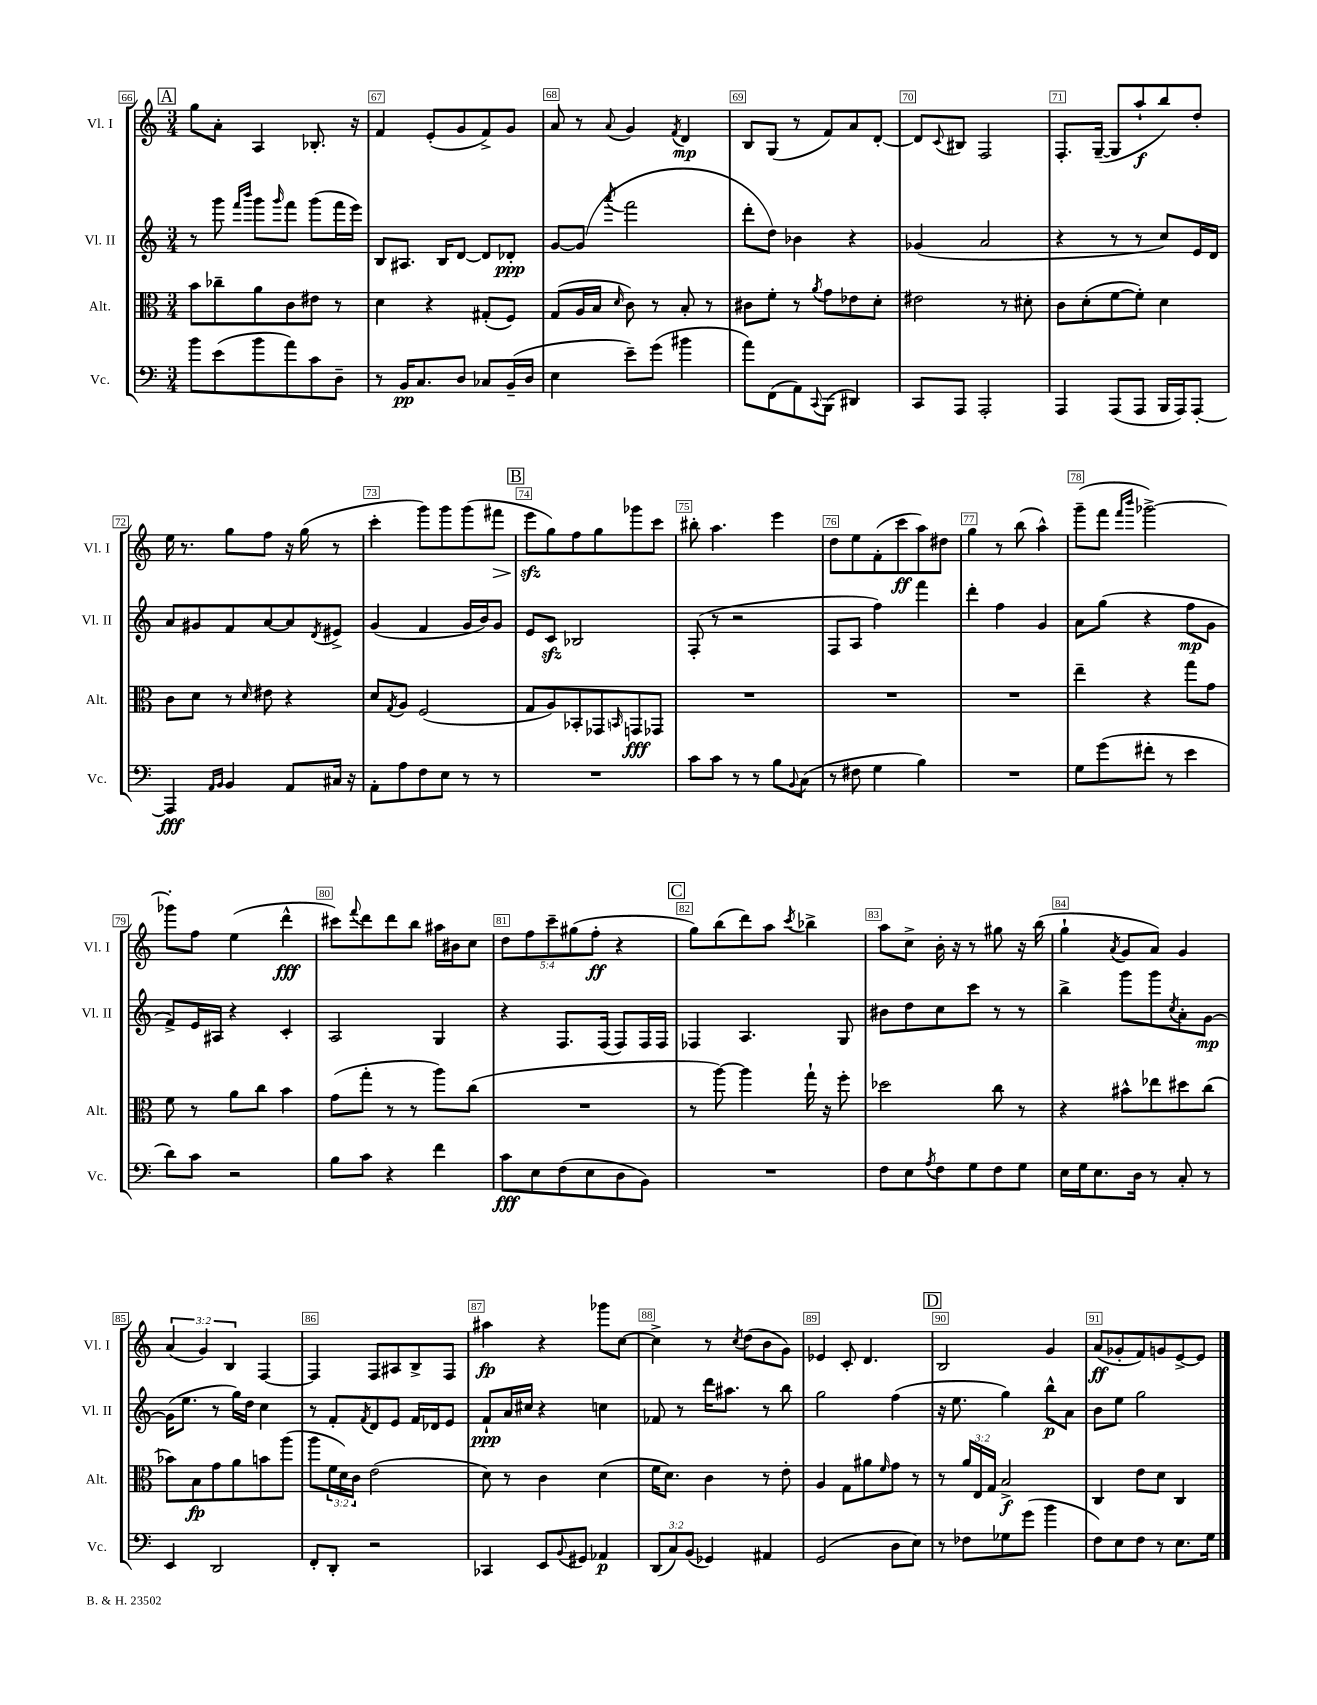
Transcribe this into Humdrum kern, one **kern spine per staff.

**kern	**kern	**kern	**kern
*staff4	*staff3	*staff2	*staff1
*clefF4	*clefC3	*clefG2	*clefG2
*k[]	*k[]	*k[]	*k[]
*M3/4	*M3/4	*M3/4	*M3/4
8b\L	8b\L	8r	8gg\L
(8e\	8cc-~\	8ggg\	8a'\J
.	.	16qqfff/LL	.
.	.	16qqbbb/JJ	.
8b\	8a\	8ggg\L	4A/
.	.	16qqggg/	.
8a\)	8c\	8fff\J	.
8c\	8e#\J	(8ggg\L	8.B-'/
8D~\J	8r	16fff\L	.
.	.	16eee\JJ)	16r
=	=	=	=
8r	4d\	8B/L	4f/
16BB/LK	.	8.A#/J	.
8.C/	.	.	.
.	4r	.	(8e'/L
.	.	16B/LK	.
8D/J	.	[8d/J	8g/
8C-/L	(8G#'/L	8d/]L	8f^/)
(16BB~/L	8F/J)	8d-'/J	8g/J
16D/JJ	.	.	.
=	=	=	=
4E\	(8G/L	[8g/L	8a/
.	16A/L	(8g/]J	8r
.	16B/JJ	.	.
.	16qqd/	8qaaa/	8qqa/
8e~\L)	8c\)	2fff\	4g/
(8g\J	8r	.	.
.	.	.	8qf/
4b#\	8B'/	.	4d/
.	8r	.	.
=	=	=	=
8a\L)	8c#\L	8ddd'\L	8B/L
(8FF\	8f'\J	8dd\J)	(8G/J
8AA\)	8r	4b-\	8r
8qqCC/	8qa/	.	.
(8BBB\J	8g\L	.	8f/L)
4DD#/)	8e-\	4r	8a/
.	8d'\J	.	[8d'/J
=	=	=	=
8CC/L	2e#\	(4g-/	8d/]L
.	.	.	8qqc/
8AAA/J	.	.	8B#/J
2AAA'/	.	2a/	2F/
.	8r	.	.
.	8d#'\	.	.
=	=	=	=
4AAA/	8c\L	4r	8.F'/L
.	(8d'\	.	.
.	.	.	([16G~/Jk
(8AAA/L	[8f\	8r	8G/]L
8AAA/J	8f'\]J)	8r	8aa`/
16BBB/LL	4d\	8cc/L)	8bb/)
16AAA/J)	.	.	.
[8AAA'/J	.	16e/L	8dd'/J
.	.	16d/JJ	.
=	=	=	=
4AAA/]	8c\L	8a/L	16ee\
.	.	.	8.r
.	8d\J	8g#/	.
16qqAA/LL	.	.	.
16qqBB/JJ	.	.	.
4BB/	8r	8f/	8gg\L
.	16qqd/	.	.
.	8e#\	[8a/	8ff\J
8AA/L	4r	8a/]	16r
.	.	.	(16gg\
.	.	8qd/	.
16C#/Jk	.	8e#^/J	8r
16r	.	.	.
=	=	=	=
8AA'\L	8d/L	(4g/	4ccc'\
.	8qG/	.	.
8A\	8A/J	.	.
8F\	(2F/	4f/	8ggg\L)
8E\J	.	.	8ggg\
8r	.	16g/LL	(8ggg\
.	.	16b/J)	.
8r	.	8g/J	8fff#\J
=	=	=	=
2.r	8G/L	8e/L	8eee\L
.	8A/)	8c/J	8gg\)
.	8BB-'/	2B-/	8ff\
.	8GG-/	.	8gg\
.	16qqBB/	.	.
.	8GG/	.	8ggg-\
.	8GG-/J	.	8ccc\J
=	=	=	=
8c\L	2.r	(8F'/	8bb#'\
8c\J	.	8r	4.aa\
8r	.	2r	.
8r	.	.	.
8B\L	.	.	4eee\
8qqBB/	.	.	.
(8C\J	.	.	.
=	=	=	=
8r	2.r	8F/L	8dd\L
8F#\	.	8A/J	8ee\
4G\	.	4ff\)	(8f'\
.	.	.	8ccc\
4B\)	.	4fff\	8aa\)
.	.	.	8dd#\J
=	=	=	=
2.r	2.r	4ddd'\	4gg\
.	.	4ff\	8r
.	.	.	(8bb\
.	.	4g/	4aa^^\)
=	=	=	=
8G\L	4ee~\	8a\L	(8ggg~\L
(8g\	.	(8gg\J	8fff\J
.	.	.	16qqfff/LL
.	.	.	16qqbbb/JJ
8f#'\J	4r	4r	[2ggg-^\)
8r	.	.	.
4e\	8gg\L	8ff\L	.
.	8g\J	8g\J	.
=	=	=	=
8d\L)	8f\	8f^/L)	8ggg-'\]L
8c\J	8r	16e/L	8ff\J
.	.	16A#/JJ	.
2r	8a\L	4r	(4ee\
.	8cc\J	.	.
.	4b\	4c'/	4ddd^^\
=	=	=	=
8B\L	(8g\L	2A/	8ccc#\L)
.	.	.	8qqfff/
8c\J	8gg'\J	.	8ddd\
4r	8r	.	8ddd\
.	8r	.	8bb\J
4f\	8aa\L)	4G/	16aa#\LL
.	.	.	16b#\J
.	(8cc\J	.	8cc\J
=	=	=	=
8c\L	2.r	4r	10dd\L
.	.	.	10ff\
8E\	.	.	.
.	.	.	10ccc~\
(8F\	.	8.F/L	.
.	.	.	(10gg#\
8E\	.	.	.
.	.	.	10ff'\J
.	.	(16F/Jk	.
8D\	.	8F/L)	4r
8BB\J)	.	16F/L	.
.	.	16F/JJ	.
=	=	=	=
2.r	8r	4F-/	8gg\L)
.	[8aa\)	.	(8bb\
.	4aa\]	4.A/	8ddd\)
.	.	.	8aa\J
.	.	.	8qccc/
.	16gg`\	.	4bb-^\
.	16r	.	.
.	8ff'\	8G/	.
=	=	=	=
8F\L	2dd-\	8b#\L	8aa\L
8E\	.	8dd\	8cc^\J
8qA/	.	.	.
8F\	.	8cc\	16b'\
.	.	.	16r
8G\	.	8ccc\J	8r
8F\	8cc\	8r	8gg#\
8G\J	8r	8r	16r
.	.	.	(16bb\
=	=	=	=
16E\LL	4r	4bb^\	4gg`\
16G\J	.	.	.
8.E\	.	.	.
.	.	.	8qa/
.	8b#^^\L	8ggg\L	8g/L
16D\Jk	.	.	.
8r	8ee-\	8ggg\	8a/J)
.	.	8qcc/	.
8C'/	8dd#\	8a'\	4g/
8r	(8cc\J	[8g\J	.
=	=	=	=
4EE/	8b-\L)	(16g\]LK	(6a/
.	.	8.ee\J	.
.	8B\	.	.
.	.	.	6g/)
2DD/	8g\	8r	.
.	.	.	6B/
.	8a\	16gg\LL)	.
.	.	16dd\JJ	.
.	8b\	4cc\	[4F/
.	(8aa\J	.	.
=	=	=	=
8FF'/L	8aa\L	8r	4F/]
8DD'/J	24f\L	8f'/L	.
.	24d\)	.	.
.	24c\JJ	.	.
.	.	8qf/	.
2r	(2e\	8d/	8F/L
.	.	8e/J	8A#/
.	.	16f/LL	8B^/
.	.	16d-/J	.
.	.	8e/J	8F/J
=	=	=	=
4CC-/	8d\)	8f`/L	4aa#\
.	8r	16a/L	.
.	.	16cc#/JJ	.
8EE/L	4c\	4r	4r
8qqBB/	.	.	.
8GG#/J	.	.	.
4AA-/	(4d\	4cc\	8ggg-\L
.	.	.	[8cc\J
=	=	=	=
(12DD/L	16f\LK	8f-/	4cc^\]
.	8.d\J)	.	.
12C/)	.	.	.
.	.	8r	.
(12BB/J	.	.	.
4GG-/)	4c\	16ddd\LK	8r
.	.	8.aa#\J	.
.	.	.	8qcc/
.	.	.	(8dd\L
4AA#/	8r	8r	8b\
.	8e'\	8bb\	8g\J)
=	=	=	=
(2GG/	4A/	2gg\	4e-/
.	8G\L	.	8c'/
.	8a#\	.	4.d/
.	16qqf/	.	.
8D\L	8g\J	(4ff\	.
8E\J)	8r	.	.
=	=	=	=
8r	8r	16r	2B/
.	.	8.ee\	.
8F-\L	24a/LL	.	.
.	24E/	.	.
.	24G/JJ	.	.
8G-\	2B^/	4gg\)	.
(8g\J	.	.	.
4b\	.	8bb^^\L	4g/
.	.	8a\J	.
=	=	=	=
8F\L)	4C/	8b\L	(8a/L
8E\	.	8ee\J	8g-'/
8F\J	8e\L	2gg\	8f/)
8r	8d\J	.	8g/
8.E\L	4C/	.	[8e^/
.	.	.	8e/]J
16G\Jk	.	.	.
==	==	==	==
*-	*-	*-	*-
